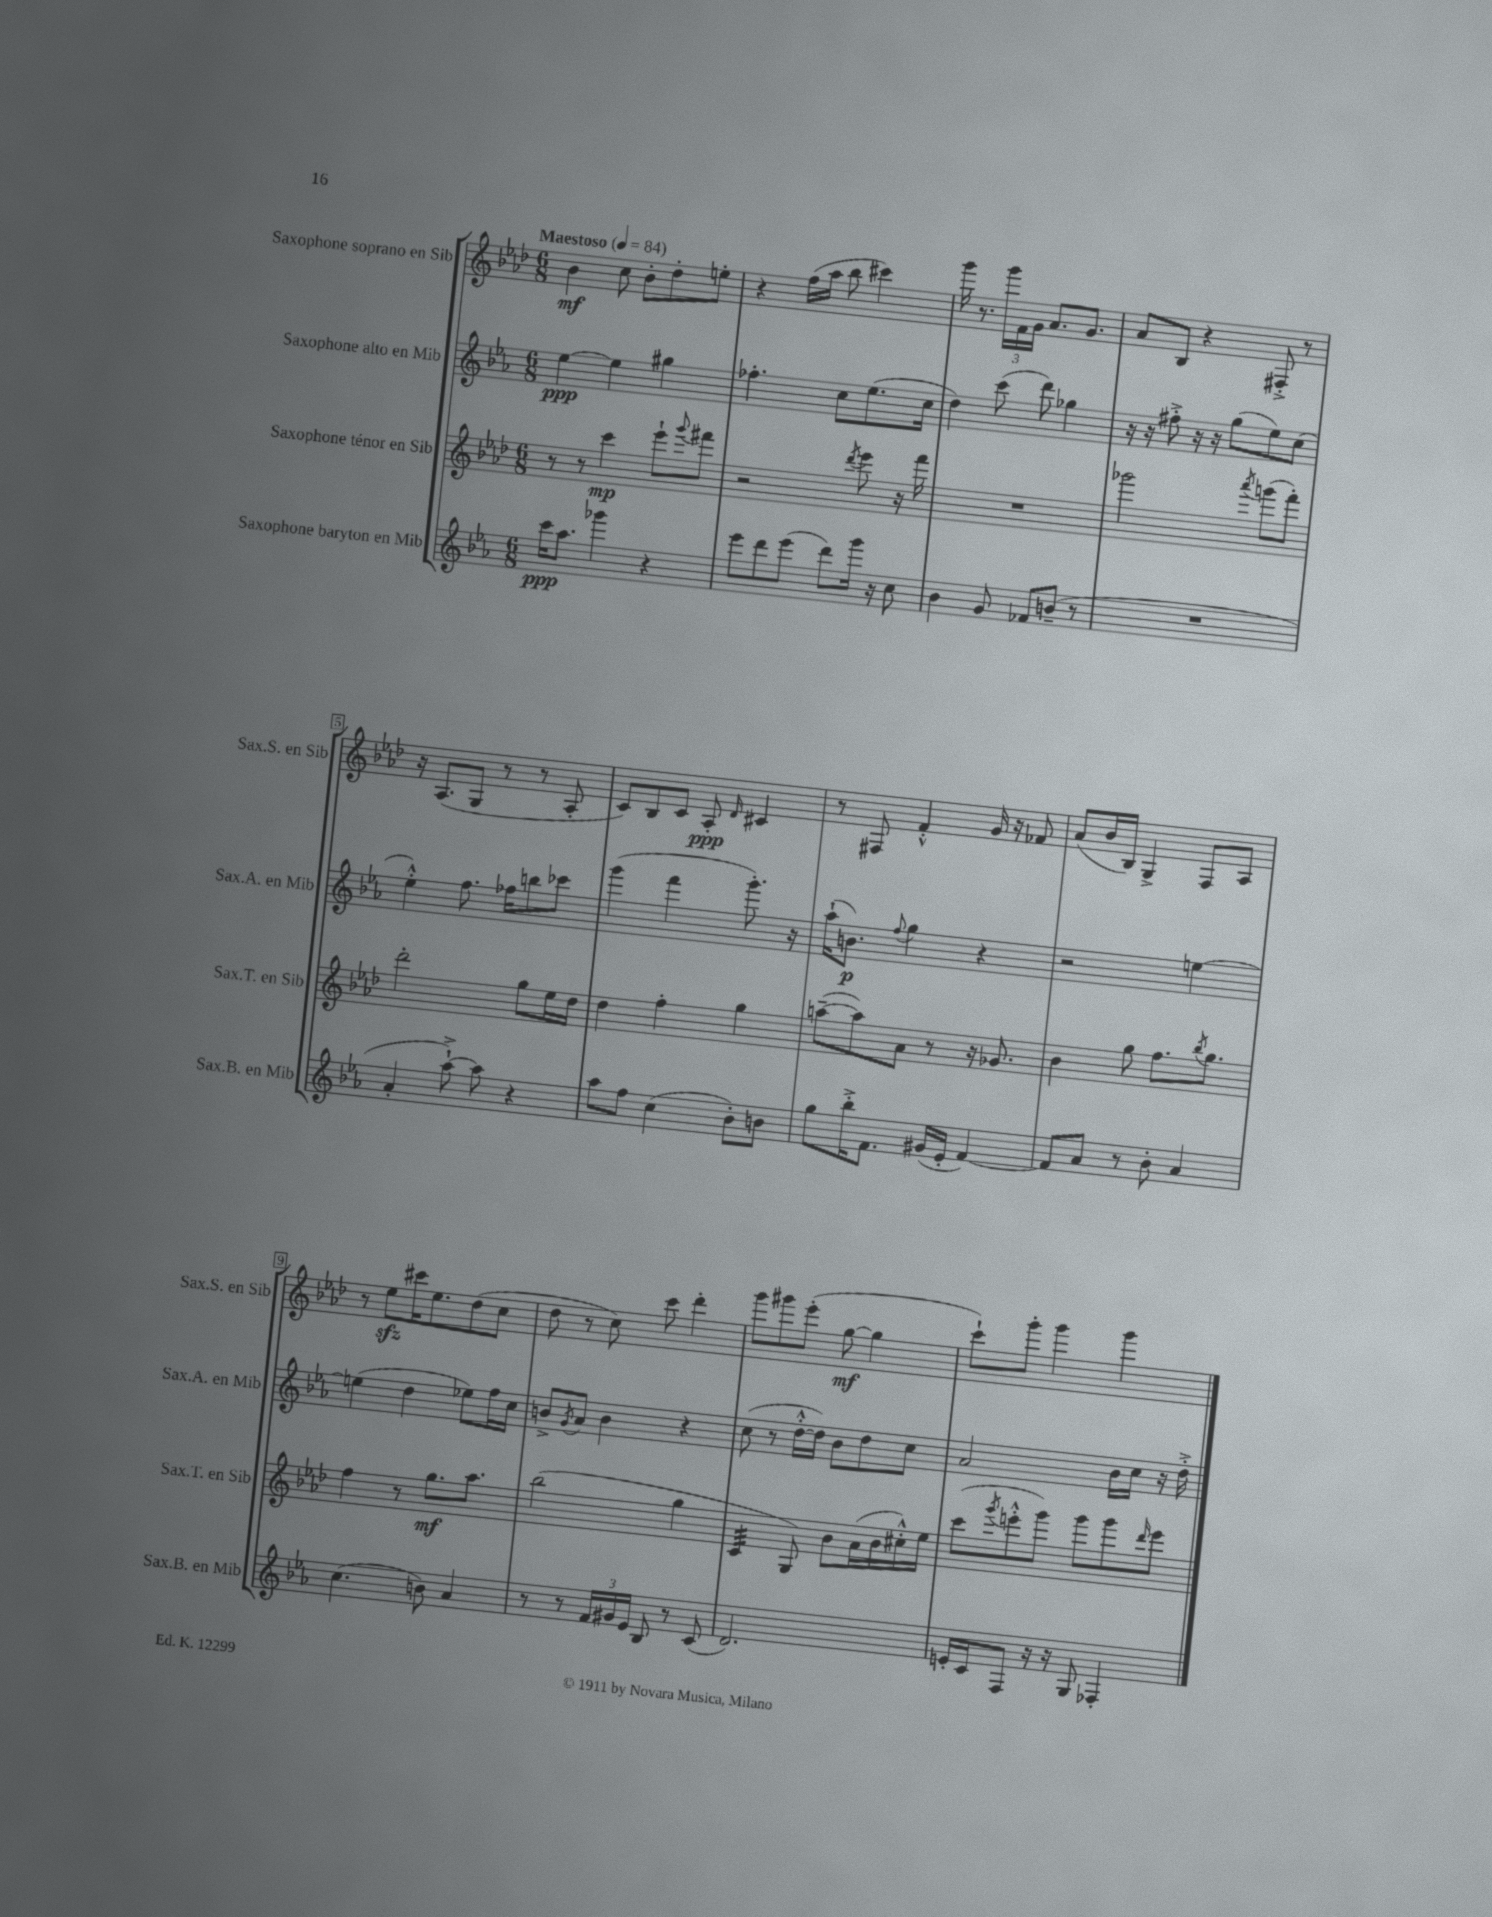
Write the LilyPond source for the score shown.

<<
\new StaffGroup <<
\new Staff = "s0" \with { instrumentName = "Saxophone soprano en Sib" shortInstrumentName = "Sax.S. en Sib" } {
    \clef treble \key aes \major \numericTimeSignature \time 6/8 \tempo "Maestoso" 4 = 84
    bes'4\mf c''8 bes'8-. des''8-. e''8-. |
    r4 f''16( aes''16 bes''8 cis'''4) |
    g'''16 r8. \tuplet 3/2 { g'''16 f'16 g'16 } aes'8. g'8. |
    aes'8 bes8 r4 fis8-.-> r8 |
    r16 aes8.( g8 r8 r8 aes8-. |
    c'8) bes8 c'8 aes8-.\ppp \grace { des'16 } cis'4 |
    r8 fis8 f'4-.-^ g'16 r16 fes'8 |
    aes'8( bes'16 bes16) g4-> f8 aes8 |
    r8 ees''8\sfz cis'''16 ees''8. des''8( c''8 |
    des''8 r8 c''8) c'''8 des'''4-. |
    g'''8 gis'''8 ees'''8-.( g''8~\mf g''4 |
    c'''8-!) g'''8-. g'''4 g'''4 \bar "|." |
}
\new Staff = "s1" \with { instrumentName = "Saxophone alto en Mib" shortInstrumentName = "Sax.A. en Mib" } {
    \clef treble \key ees \major \numericTimeSignature \time 6/8
    ees''4~\ppp ees''4 gis''4 |
    fes''4.-. c''8 ees''8.( c''16 |
    d''4) c'''8( d'''8) ges''4 |
    r16 r16 fis''8-.-> r16 r16 g''8( ees''8) c''8( |
    ees''4-.-^) f''8. fes''16 b''8 ces'''8 |
    g'''4( f'''4 g'''8.-.) r16 |
    aes''16-!( b'8.\p) \appoggiatura { f''8 } g''4 r4 |
    r2 e''4~ |
    e''4( d''4 ees''8) f''16 c''16 |
    b'8-> \acciaccatura { g'8 } aes'8 b'4 r4 |
    c''8( r8 d''16~-.-^ d''16) bes'8 d''8 c''8 |
    aes'2 bes'16 c''16 r16 d''16-.-> \bar "|." |
}
\new Staff = "s2" \with { instrumentName = "Saxophone ténor en Sib" shortInstrumentName = "Sax.T. en Sib" } {
    \clef treble \key aes \major \numericTimeSignature \time 6/8
    r8 r8 c'''4\mp ees'''8-! \appoggiatura { g'''8 } fis'''8 |
    r2 \acciaccatura { des'''8 } ees'''8 r16 f'''16 |
    R2. |
    ges'''2 \acciaccatura { aes'''8 } g'''8( f'''8-.) |
    des'''2-. g''8 ees''16 des''16 |
    des''4 f''4-. g''4 |
    a''8~--( a''8) aes'8 r8 r16 ges'8. |
    bes'4 g''8 f''8. \acciaccatura { bes''8 } g''8. |
    f''4 r8 g''8.\mf aes''8. |
    bes''2( g''4 |
    c'4:32 g8) bes'8 aes'16( bes'16 cis''16-.-^) ees''16 |
    c'''8( \acciaccatura { g'''8 } e'''8-.-^ g'''8) g'''8 g'''8 \grace { des'''16 } e'''8 \bar "|." |
}
\new Staff = "s3" \with { instrumentName = "Saxophone baryton en Mib" shortInstrumentName = "Sax.B. en Mib" } {
    \clef treble \key ees \major \numericTimeSignature \time 6/8
    c'''16\ppp aes''8. ges'''4 r4 |
    ees'''8 d'''8 ees'''8( d'''8) g'''16 r16 c''8 |
    bes'4 g'8 fes'8 b'8--( r8 |
    R2. |
    aes'4-. aes''8~-!->) aes''8 r4 |
    aes''8 f''8 c''4( bes'8-.) b'8 |
    g''8 bes''16-.-> f'8. gis'16( ees'16-. f'4~) |
    f'8 aes'8 r8 bes'8-. aes'4 |
    c''4.( b'8) aes'4 |
    r8 r8 \tuplet 3/2 { f'16 gis'16 ees'16 } bes8 r8 c'8( |
    d'2.) |
    e'16-. c'16 f8 r16 r16 g8 fes4-. \bar "|." |
}
>>
>>
\layout { \context { \Score \override BarNumber.stencil = #(make-stencil-boxer 0.1 0.3 ly:text-interface::print) } }
